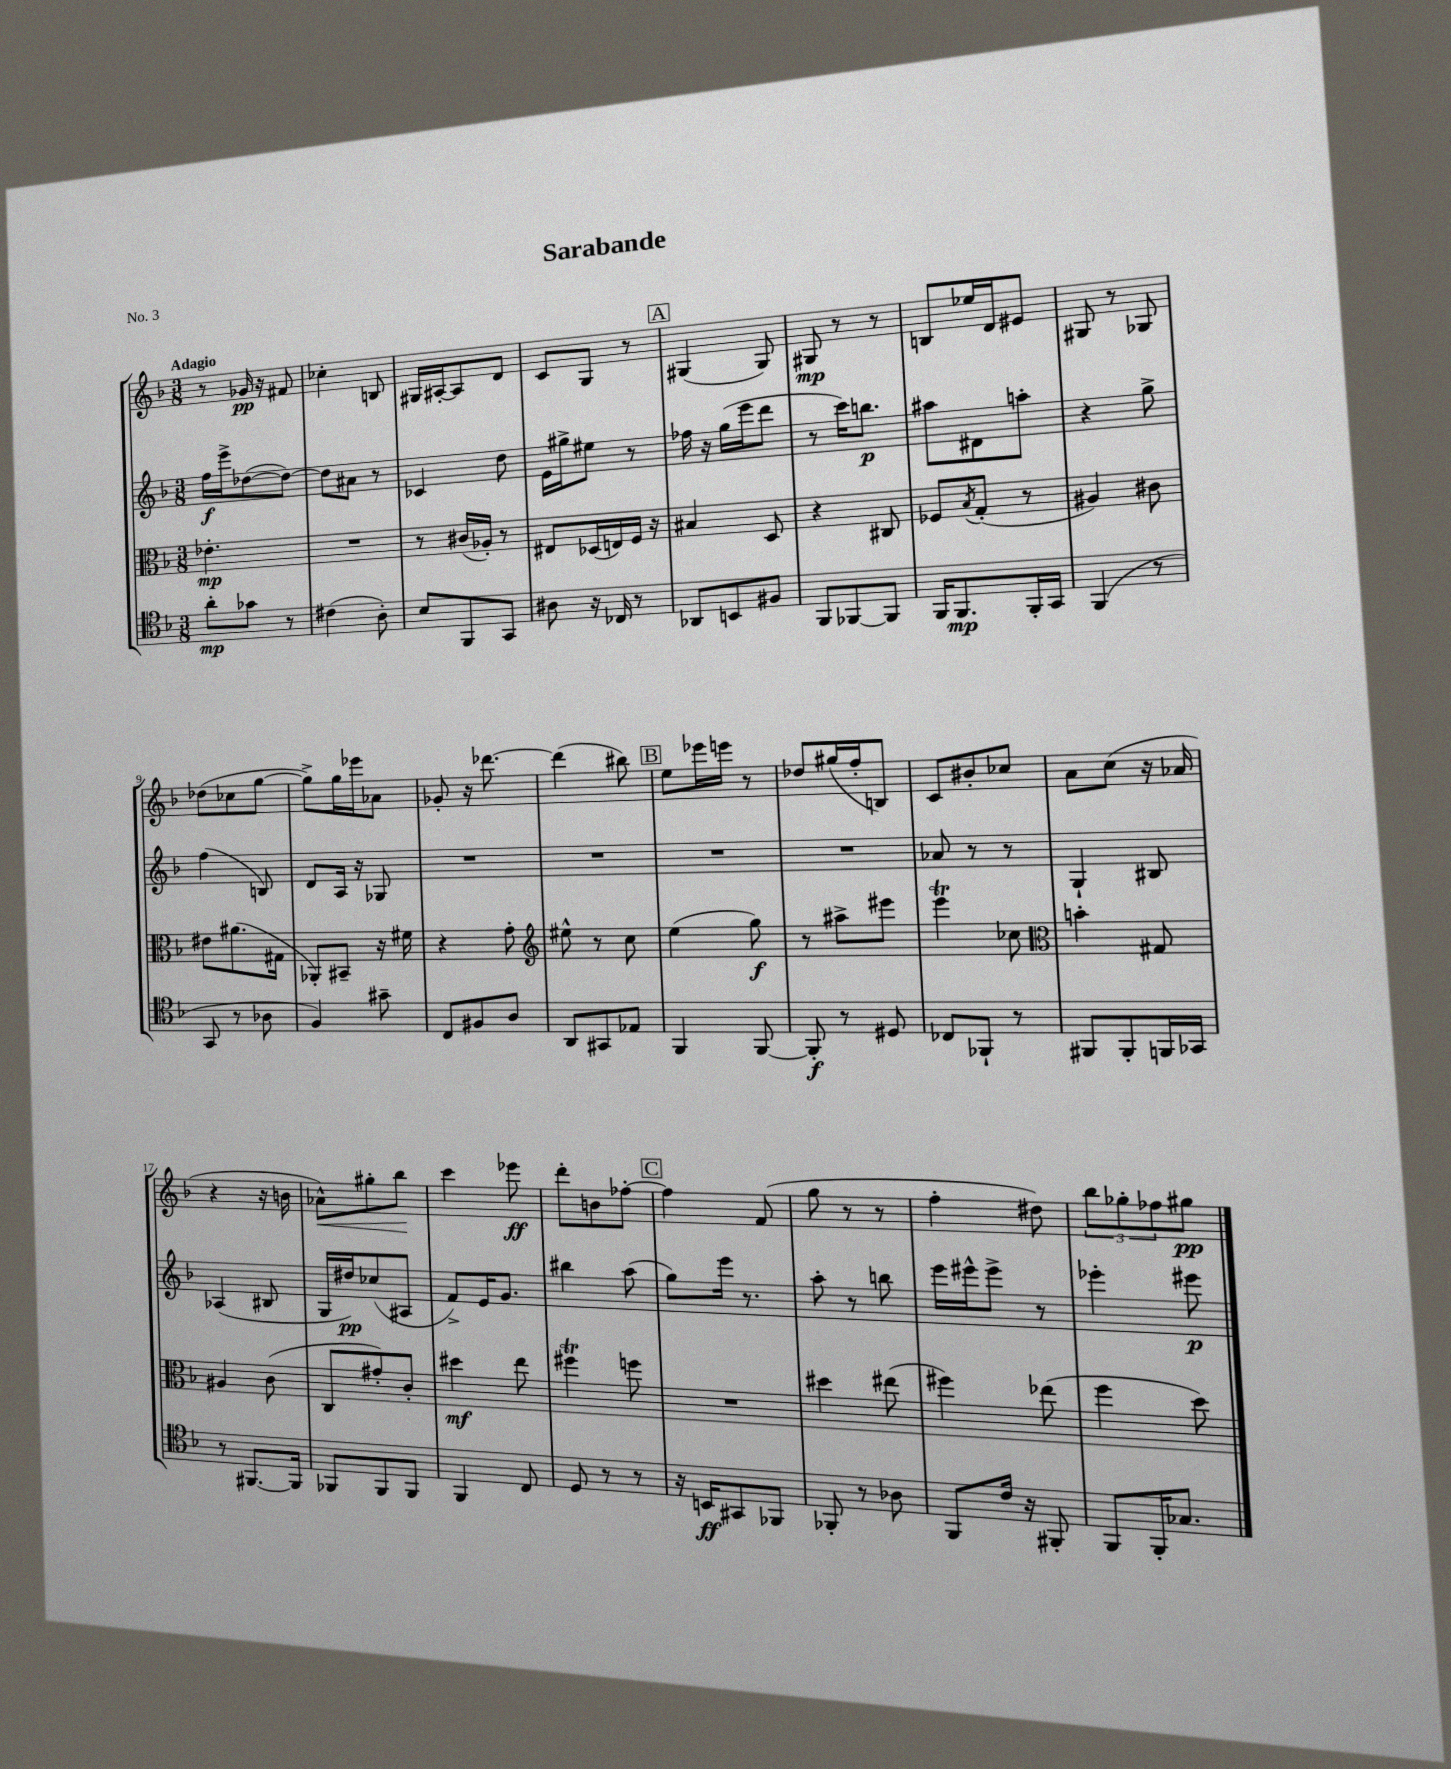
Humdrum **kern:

**kern	**kern	**kern	**kern
*staff4	*staff3	*staff2	*staff1
*clefC4	*clefC3	*clefG2	*clefG2
*k[b-]	*k[b-]	*k[b-]	*k[b-]
*M3/8	*M3/8	*M3/8	*M3/8
8a'	4.e-'	16ff	8r
.	.	16eee^	.
8g-	.	([8dd-	16g-
.	.	.	16r
8r	.	8dd-_)	8f#
=	=	=	=
(4c#	4.r	8dd-]	4cc-'
.	.	8a#	.
8A')	.	8r	8B
=	=	=	=
8B-	8r	4c-	16G#
.	.	.	[16A#'
8FF	(16c#	.	8A#]
.	16A-')	.	.
8GG	8r	8dd	8d
=	=	=	=
8A#	8E#	16e	8c
.	.	16gg#^	.
16r	(16D-	8ee#	8G
16C-	16E)	.	.
8r	16F	8r	8r
.	16r	.	.
=	=	=	=
8AA-	4B#	16ff-	(4G#
.	.	16r	.
8BB	.	(16gg	.
.	.	16eee	.
8F#	8D	8ddd	8G#)
=	=	=	=
8FF	4r	8r	8G#
[8FF-	.	16ccc)	8r
.	.	8.bb	.
8FF-]	8C#	.	8r
=	=	=	=
16FF	8F-	8aa#	8B
8.FF	.	.	.
.	8qB-	.	.
.	(8G'	8d#	16ee-
.	.	.	16d
16FF'	8r	8aa'	8e#
16GG	.	.	.
=	=	=	=
(4FF	4A#)	4r	8G#
.	.	.	8r
8r	8c#	8gg^	8G-
=	=	=	=
8GG	8e#	(4ff	(8dd-
8r	(8.a#	.	8cc-
8A-	.	8B)	[8gg
.	16G#	.	.
=	=	=	=
4F)	8AA-')	8d	8gg^])
.	8BB#~	16A	16gg
.	.	16r	16eee-
8g#~	16r	8G-	8a-
.	16f#	.	.
=	=	=	=
8C	4r	4.r	8g-'
8F#	.	.	16r
.	.	.	[8.ddd-
8A	8g'	.	.
=	=	=	=
*	*clefG2	*	*
8AA	8ee#^^	4.r	(4ddd-]
8GG#	8r	.	.
8E-	8cc	.	8bb#)
=	=	=	=
4FF	(4ee	4.r	8ee
.	.	.	16eee-
.	.	.	16eee
[8FF	8gg)	.	8r
=	=	=	=
8FF']	8r	4.r	8dd-
8r	8aa#^	.	(16gg#
.	.	.	16ff'
8D#	8eee#	.	8B)
=	=	=	=
8C-	4eee	8a-	8c
8FF-`	.	8r	8b#'
8r	8cc-	8r	8cc-
=	=	=	=
*	*clefC3	*	*
8FF#	4b'	4G`	8a
8FF#'	.	.	(8cc
16FF	8G#	8B#	16r
16GG-	.	.	16a-
=	=	=	=
8r	4A#	(4A-	4r
[8.FF#	.	.	.
.	(8c	8B#	16r
16FF#]	.	.	16b
=	=	=	=
8FF-	8C	16G	8a-^^)
.	.	16dd#)	.
8FF-	8g#')	(8cc-	8gg#'
8FF-	8c'	8A#	8bb-
=	=	=	=
4FF	4dd#	8f^)	4ccc
.	.	16e	.
.	.	8.g	.
8C	8ee	.	8eee-
=	=	=	=
8D	4ff#	4bb#	8ddd'
8r	.	.	8b
8r	8ff	(8aa	[8ff-'
=	=	=	=
16r	4.r	8gg)	4ff-]
16BB	.	.	.
8GG#	.	16eee	.
.	.	8.r	.
8FF-	.	.	(8f
=	=	=	=
8FF-'	4dd#	8aa'	8gg
8r	.	8r	8r
8A-	(8ee#	8bb	8r
=	=	=	=
8FF	4ff#)	16eee	4ff'
.	.	16eee#^^	.
16c	.	8eee#^	.
16r	.	.	.
8FF#'	(8ee-	8r	8dd#)
=	=	=	=
8FF	4ff	4eee-'	12bb-
.	.	.	12gg-'
16FF'	.	.	.
.	.	.	12ff-
8.G-	.	.	.
.	8dd)	8eee#	8gg#
==	==	==	==
*-	*-	*-	*-
